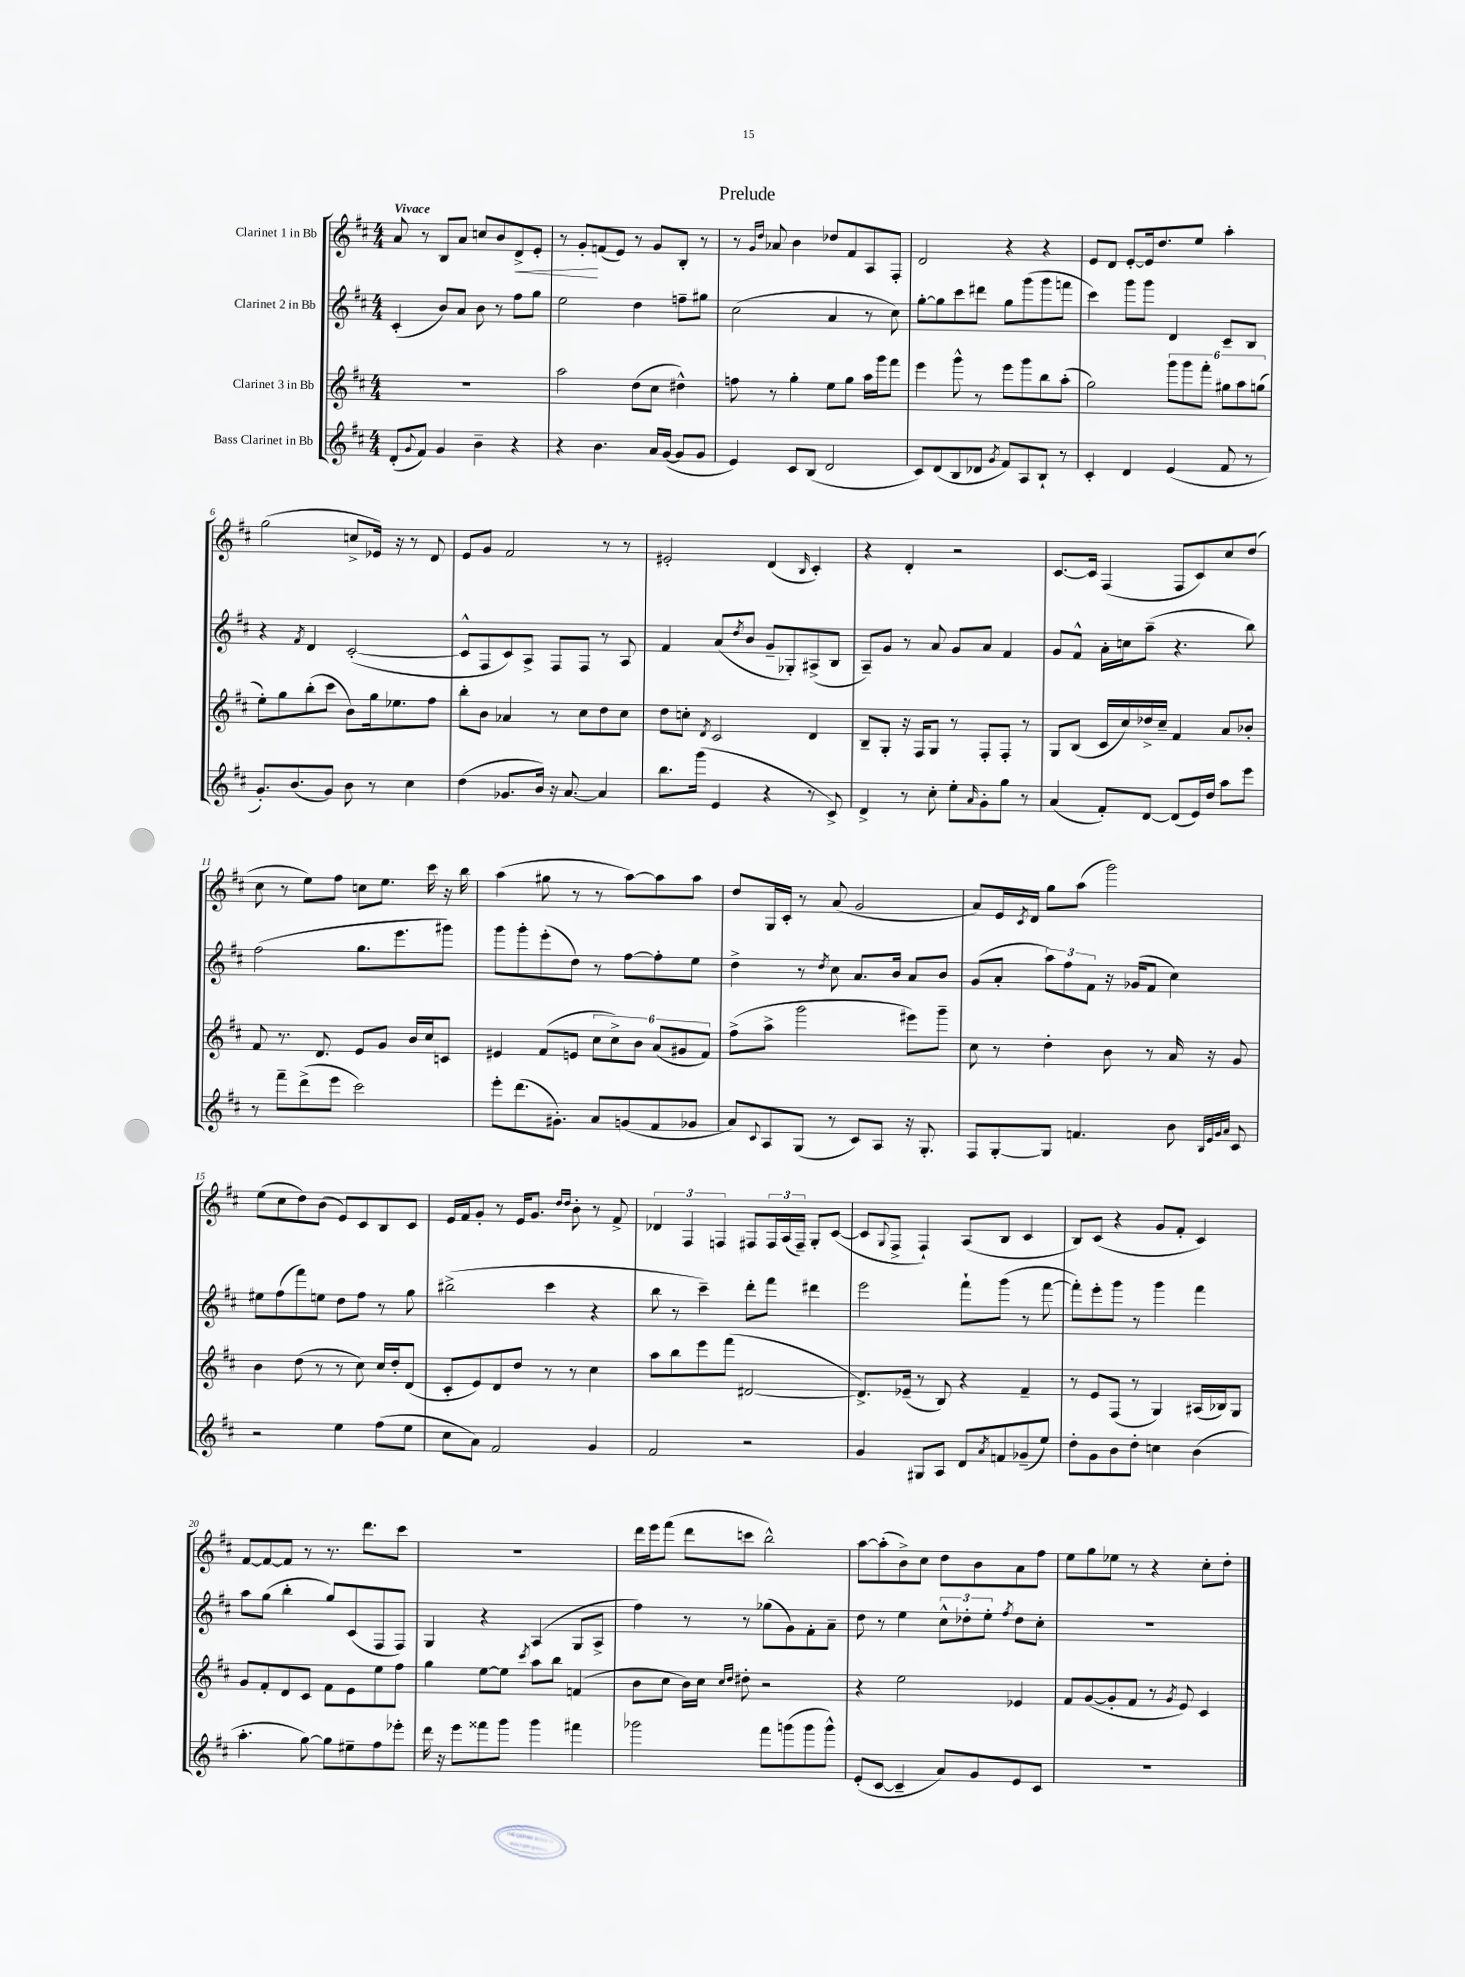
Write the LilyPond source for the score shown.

\header { title = "Prelude" }
<<
\new StaffGroup <<
\new Staff = "s0" \with { instrumentName = "Clarinet 1 in Bb" } {
    \clef treble \key d \major \numericTimeSignature \time 4/4 \tempo "Vivace"
    a'8 r8 b8 a'8 c''8 b'8 d'8->\< e'8-. |
    r8 g'8-.\! f'8( e'8) r8 g'8 b8-. r8 |
    r8 \grace { g'16 d''16 } aes'8 b'4 des''8 fis'8 a8 fis8-. |
    d'2 r4 r4 |
    e'8 d'8 e'8~-. e'16 d''8. e''8 a''4-. |
    g''2( c''8-> ees'16) r16 r8 d'8 |
    e'8 g'8 fis'2 r8 r8 |
    eis'2-. d'4( \grace { b16 } cis'4-.) |
    r4 d'4-. r2 |
    cis'8.~ cis'16 fis4( fis8 cis'8) cis''8 d''8( |
    cis''8 r8 e''8) fis''8 c''8 e''8. cis'''16 r16 b''16 |
    a''4( gis''8 r8 r8 a''8~) a''8 a''8 |
    d''8 g16 cis'16-. r8 a'8( g'2 |
    a'8) e'16 \acciaccatura { cis'8 } d'16 g''8 a''8( g'''2) |
    e''8( cis''8 d''8) b'8( e'8) cis'8 b8 cis'8 |
    e'16 fis'16 g'8-. r8 e'16 g'8. \grace { d''16 d''16 } b'8-. r8 fis'8-> |
    \tuplet 3/2 { des'4 fis4 f4 } fis8 \tuplet 3/2 { fis16 a16( fis16--) } g8-. cis'8~( |
    cis'8 \appoggiatura { g8 } fis8-> fis4-!) a8( b8 cis'4 |
    b8) cis'8( r4 g'8 fis'8-. cis'4) |
    fis'8~ fis'8~ fis'8 r8 r8. d'''8. cis'''8 |
    R1 |
    d'''16 e'''16 fis'''8( d'''8 c'''8 b''2-^) |
    a''8~ a''8-.( b'8->) cis''8 d''8 b'8 a'8 fis''8 |
    e''8 g''8 ees''8 r8 r4 cis''8-. d''8-. \bar "|." |
}
\new Staff = "s1" \with { instrumentName = "Clarinet 2 in Bb" } {
    \clef treble \key d \major \numericTimeSignature \time 4/4
    cis'4-.( b'8) a'8 b'8 r8 fis''8 g''8 |
    e''2 d''4 f''8-- gis''8 |
    cis''2( a'4 r8 cis''8) |
    g''8~-. g''8 cis'''8 dis'''8 g''8 g'''8( g'''8 f'''8 |
    cis'''4) g'''8 g'''8 d'4 cis'8-- b8 |
    r4 \acciaccatura { fis'8 } d'4 cis'2~-.( |
    cis'8-^ fis8 cis'8) a8-> fis8 fis8 r8 a8 |
    fis'4 a'8( \acciaccatura { d''8 } b'8 g'8-- ges8-.) ais8->( b8 |
    a8--) g'8 r8 a'8 g'8 a'8 fis'4 |
    g'8 fis'8-^ a'16-. c''16 a''8--( r4. b''8) |
    fis''2( g''8. e'''8. gis'''8) |
    g'''8 g'''8-. e'''8-.( d''8) r8 fis''8~ fis''8-. e''8 |
    d''4-> r8 \acciaccatura { d''8 } cis''8 a'8. b'16 a'8 b'8 |
    g'8( a'8-. \tuplet 3/2 { a''8) fis''8 fis'8 } r16 ges'16( fis'8 cis''4) |
    eis''8 fis''8( fis'''8) e''8 d''8 fis''8 r8 g''8 |
    bis''2->( cis'''4 r4 |
    b''8 r8 cis'''4--) d'''8-. fis'''8 dis'''4 |
    e'''2 fis'''8-! g'''8( r8 fis'''8~ |
    fis'''8-.) e'''8-. g'''8 r8 g'''4 fis'''4 |
    a''8 g''8( b''4-. g''8) cis'8( fis8 fis8) |
    g4 r4 a4( g8 a8-> |
    fis''4) r8 r8 ges''8( g'8) fis'8-. a'8-- |
    d''8 r8 e''4 \tuplet 3/2 { cis''8-^ des''8-. e''8-. } \acciaccatura { fis''8 } des''8 cis''8-. |
    R1 \bar "|." |
}
\new Staff = "s2" \with { instrumentName = "Clarinet 3 in Bb" } {
    \clef treble \key d \major \numericTimeSignature \time 4/4
    R1 |
    a''2 d''8( cis''8 dis''4-^) |
    f''8 r8 g''4-. e''8 g''8 a''16 g'''16 fis'''8 |
    e'''4 g'''8-^ r8 e'''8 g'''8 b''8 a''8-.( |
    g''2) \tuplet 6/4 { g'''8 g'''8 fis'''8-. gis''8 a''8 g''8( } |
    e''8-.) g''8 b''8-.( cis'''8 b'8) g''16 ees''8. fis''8 |
    b''8-. b'8 aes'4 r8 cis''8 d''8 cis''8 |
    d''8 c''8-. \acciaccatura { d'8 } cis'2 d'4 |
    b8-- g8-. r16 fis16 g8 r8 fis8-. fis8-. r8 |
    g8 b8( cis'16 cis''16) des''16-> cis''16-- fis'4 a'8 bes'8-. |
    fis'8 r8. d'8. e'8 g'8 b'16 cis''16 c'8 |
    eis'4 fis'8( e'8 \tuplet 6/4 { cis''8 cis''8->) b'8 a'8( gis'8 fis'8) } |
    fis''8->( a''8-> g'''2 eis'''8) g'''8-- |
    cis''8 r8 d''4-. b'8 r8 a'16 r16 g'8 |
    b'4 d''8( r8 r8 cis''8) cis''16 d''16-. d'8( |
    cis'8-. e'8) d'8 d''8 r8 r8 cis''4 |
    a''8 b''8 e'''8 fis'''8( dis'2~ |
    dis'8.->) ees'16--( r8 b8) r4 fis'4-- |
    r8 e'8 fis8( r8 g4) ais16( bes16) g8 |
    g'8 fis'8-. d'8 cis'8 fis'8 e'8 e''8 fis''8 |
    g''4 e''8~ e''8 \acciaccatura { cis'''8 } a''8 b''8 f'4( |
    b'8 cis''8 b'16) cis''16 \grace { cis''16 d''16 } dis''8-. r2 |
    r4 e''2 ees'4 |
    fis'8 g'8~( g'8-. fis'8 r8 \acciaccatura { g'8 } e'8) cis'4 \bar "|." |
}
\new Staff = "s3" \with { instrumentName = "Bass Clarinet in Bb" } {
    \clef treble \key d \major \numericTimeSignature \time 4/4
    d'8-.( \appoggiatura { g'8 } fis'8) g'4 b'4-- r4 |
    r4 b'4. a'16 g'16~( g'8 g'8 |
    e'4) cis'8 b8( d'2 |
    cis'8) d'8( b8 des'8 \acciaccatura { g'8 } fis'8) a8 b8-! r8 |
    cis'4-. d'4 e'4( fis'8 r8 |
    g'8.-.) b'8.( g'8) b'8 r8 cis''4 |
    d''4( ges'8. b'16) r16 a'8.~ a'4 |
    b''8. g'''16( e'4 r4 r8 cis'8->) |
    d'4-> r8 cis''8-. e''8-. \grace { a'16 } g'8-. g''8 r8 |
    a'4( fis'8-.) d'8~ d'8( e'16) d''16 a''8 e'''8 |
    r8 fis'''8-- d'''8->( e'''8 cis'''2) |
    e'''8-. d'''8.( gis'8.-.) a'8 g'8( fis'8 ges'8 |
    a'8) \appoggiatura { cis'8 } a8 g8( r8 cis'8) a8 r16 g8.-. |
    fis8 g8~-. g8 f'4. b'8 \grace { b32 e'32 g'32 a'32 } cis'8 |
    r2 e''4 fis''8( e''8 |
    cis''8 a'8) fis'2 g'4 |
    fis'2 r2 |
    g'4 gis8 a8 d'8 \acciaccatura { a'8 } f'8 ges'8--( e''8) |
    d''8-. g'8 b'8 d''8-. c''4 b'4( |
    a''4.-. g''8~) g''8 eis''8-- fis''8 ees'''8-. |
    d'''16 r16 e'''8 fisis'''8 g'''8 g'''4 fis'''4 |
    ges'''2 fis'''8 g'''8( g'''8 g'''8-^) |
    e'8-.( cis'8~ cis'4-- a'8) g'8 e'8 cis'8 |
    R1 \bar "|." |
}
>>
>>
